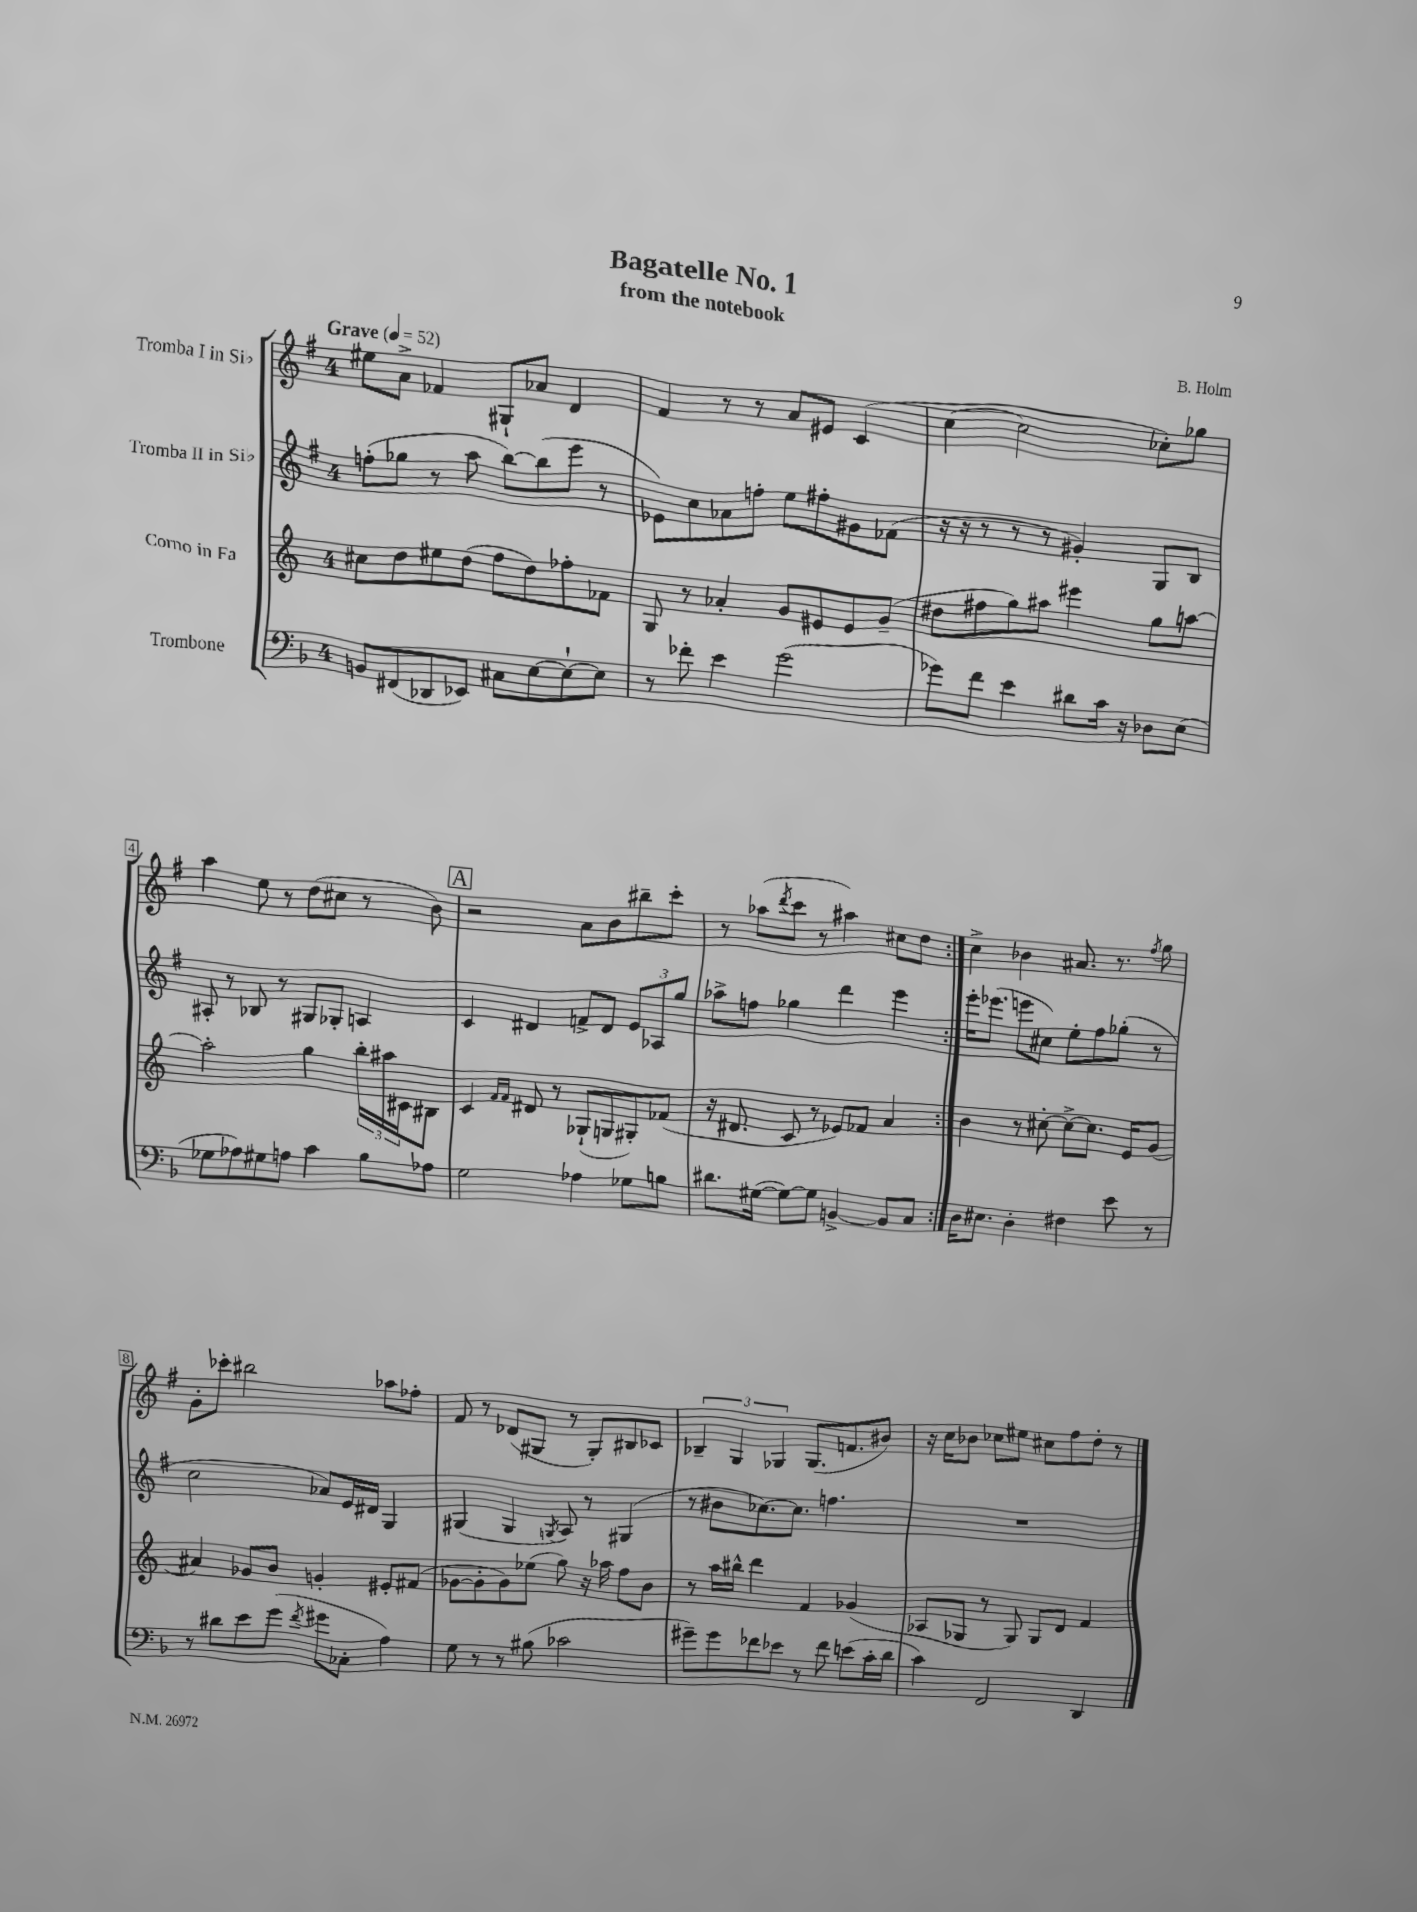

**kern	**kern	**kern	**kern
*staff4	*staff3	*staff2	*staff1
*clefF4	*clefG2	*clefG2	*clefG2
*k[b-]	*k[]	*k[f#]	*k[f#]
*M4/4	*M4/4	*M4/4	*M4/4
*MM52	*MM52	*MM52	*MM52
8BB/L	8cc#\L	(8ff'\L	8ee#\L
(8FF#/	8dd\	8gg-\J	8a^\J
8DD-/	8ee#\	8r	4f-/
8EE-/J)	(8dd\J	8aa\	.
8C#\L	8ff\L	[8bb\L)	8G#`/L
[8E\	8dd\)	(8bb\]	8a-/J
8E`\_	8ff-'\	8eee\J	4d/
8E\]J	8f-\J	8r	.
=	=	=	=
8r	8G/	8e-\L)	4f#/
8f-'\	8r	8cc\	.
4e\	4a-'/	8a-\	8r
.	.	8ff'\J	8r
(2g\	8g/L	8ee\L	8a/L
.	8e#/	8ff#'\	8e#/J
.	8e#/	8g#\	(4c/
.	(8g~/J	(8f-\J	.
=	=	=	=
8g-\L)	8dd#\L	16r	[4cc\
.	.	16r	.
8f\J	8ff#\	8r	.
4e\	8gg\)	8r	2cc\]
.	8aa#\J	8r	.
8d#\L	4eee#\	4g#'/)	.
16c\Jk	.	.	.
16r	.	.	.
8D-\L	8gg\L	8G/L	8cc-'\L)
(8E\J	[8aa\J	8B/J	8gg-\J
=	=	=	=
8G-\L	2aa'\]	8A#'/	4aa\
8A-\)	.	8r	.
8G#\	.	8B-/	8ee\
8A\J	.	8r	8r
4c\	4gg\	8G#/L	(8dd\L
.	.	8G-'/J	8cc#\J
8B-\L	24bb'\LL	4A/	8r
.	24aa#\	.	.
.	24c#\J	.	.
8A-\J	8B#\J	.	8b\)
=	=	=	=
2G\	4c/	4c/	2r
.	16qqf/LL	.	.
.	16qqf/JJ	.	.
.	8d#/	4d#/	.
.	8r	.	.
4A-\	(8G-`/L	8f^/L	8a\L
.	8G/	8d#/J	8b\
8G-\L	8G#'/)	12e/L	8bb#~\
.	.	12A-/	.
8B\J	(8f-/J	.	8ccc'\J
.	.	12gg/J	.
=	=	=	=
8.d#\L	16r	8aa-^\L	8r
.	8.d#/	.	.
.	.	8ff\J	(8aa-\L
([16G#\Jk	.	.	.
.	.	.	8qddd/
8G#\_L)	8c/	4gg-\	8ccc\J
8G#\]J	8r	.	8r
[4BB^/	8e-/L)	4ddd\	4aa#\)
.	8f-/J	.	.
8BB/]L	4a/	4eee\	8cc#\L
8C/J	.	.	8dd\J
=:|!	=:|!	=:|!	=:|!
16D\LK	4b\	16eee'\LK	4cc^\
8.E#\J	.	(8.eee-\J	.
4D'\	8r	8eee\L	4b-\
.	[8cc#'\	8cc#\J)	.
4F#\	8cc#^\_L	8ee'\L	8.a#/
.	8.cc#\]J	8ff#\	.
.	.	.	8.r
8e\	.	(8gg-'\J	.
.	16e/LK	.	.
.	.	.	8qff#/
8r	(8g/J	8r	8gg\
=	=	=	=
8r	4a#/)	2cc\	8g'\L
8d#\L	.	.	8ccc-'\J
8e\	8g-/L	.	2bb#\
(8g\J	8b/J	.	.
8qf/	.	.	.
8g#\L	4g'/	8a-/L)	.
8C-'\J	.	16e/L	.
.	.	16d#/JJ	.
4A\)	8e#'/L	4G/	8aa-\L
.	(8f#/J	.	8ff-'\J
=	=	=	=
8G\	[8g-\L	(4G#/	8f#/
8r	8g-'\]	.	8r
8r	8g-\)	4G#/	(8d-/L
(8B#\	(8ee-\J	.	8G#/J
.	.	8qG/	.
2c-\	8gg\)	8A/)	8r
.	16r	8r	8G#'/L)
.	16aa-\	.	.
.	8ff\L	(4G#/	8B#/
.	8b\J	.	8c-/J
=	=	=	=
8g#~\L)	8r	8r	6B-~/
8g#\	16aa\LL	8b#\L	.
.	.	.	6G/
.	16bb#^^\JJ	.	.
8f-\	4ddd\	[8.cc-\)	.
.	.	.	6G-/
8e-\J	.	.	.
.	.	8.cc-\]J	.
8r	4f/	.	(8.G-/L
8f-\	.	4.ff\	.
.	.	.	8.f/
(8e\L	(4g-/	.	.
16c'\L	.	.	8b#/J)
16d\JJ	.	.	.
=	=	=	=
4c\)	8A-/L	1r	16r
.	.	.	16cc\LK
.	8G-/J	.	8b-\J
2FF/	8r	.	8cc-\L
.	8G-/)	.	8ee#\J
.	8G-/L	.	8cc#\L
.	8d/J	.	8ff#\
4DD/	4f/	.	8dd'\J
.	.	.	8r
==	==	==	==
*-	*-	*-	*-
